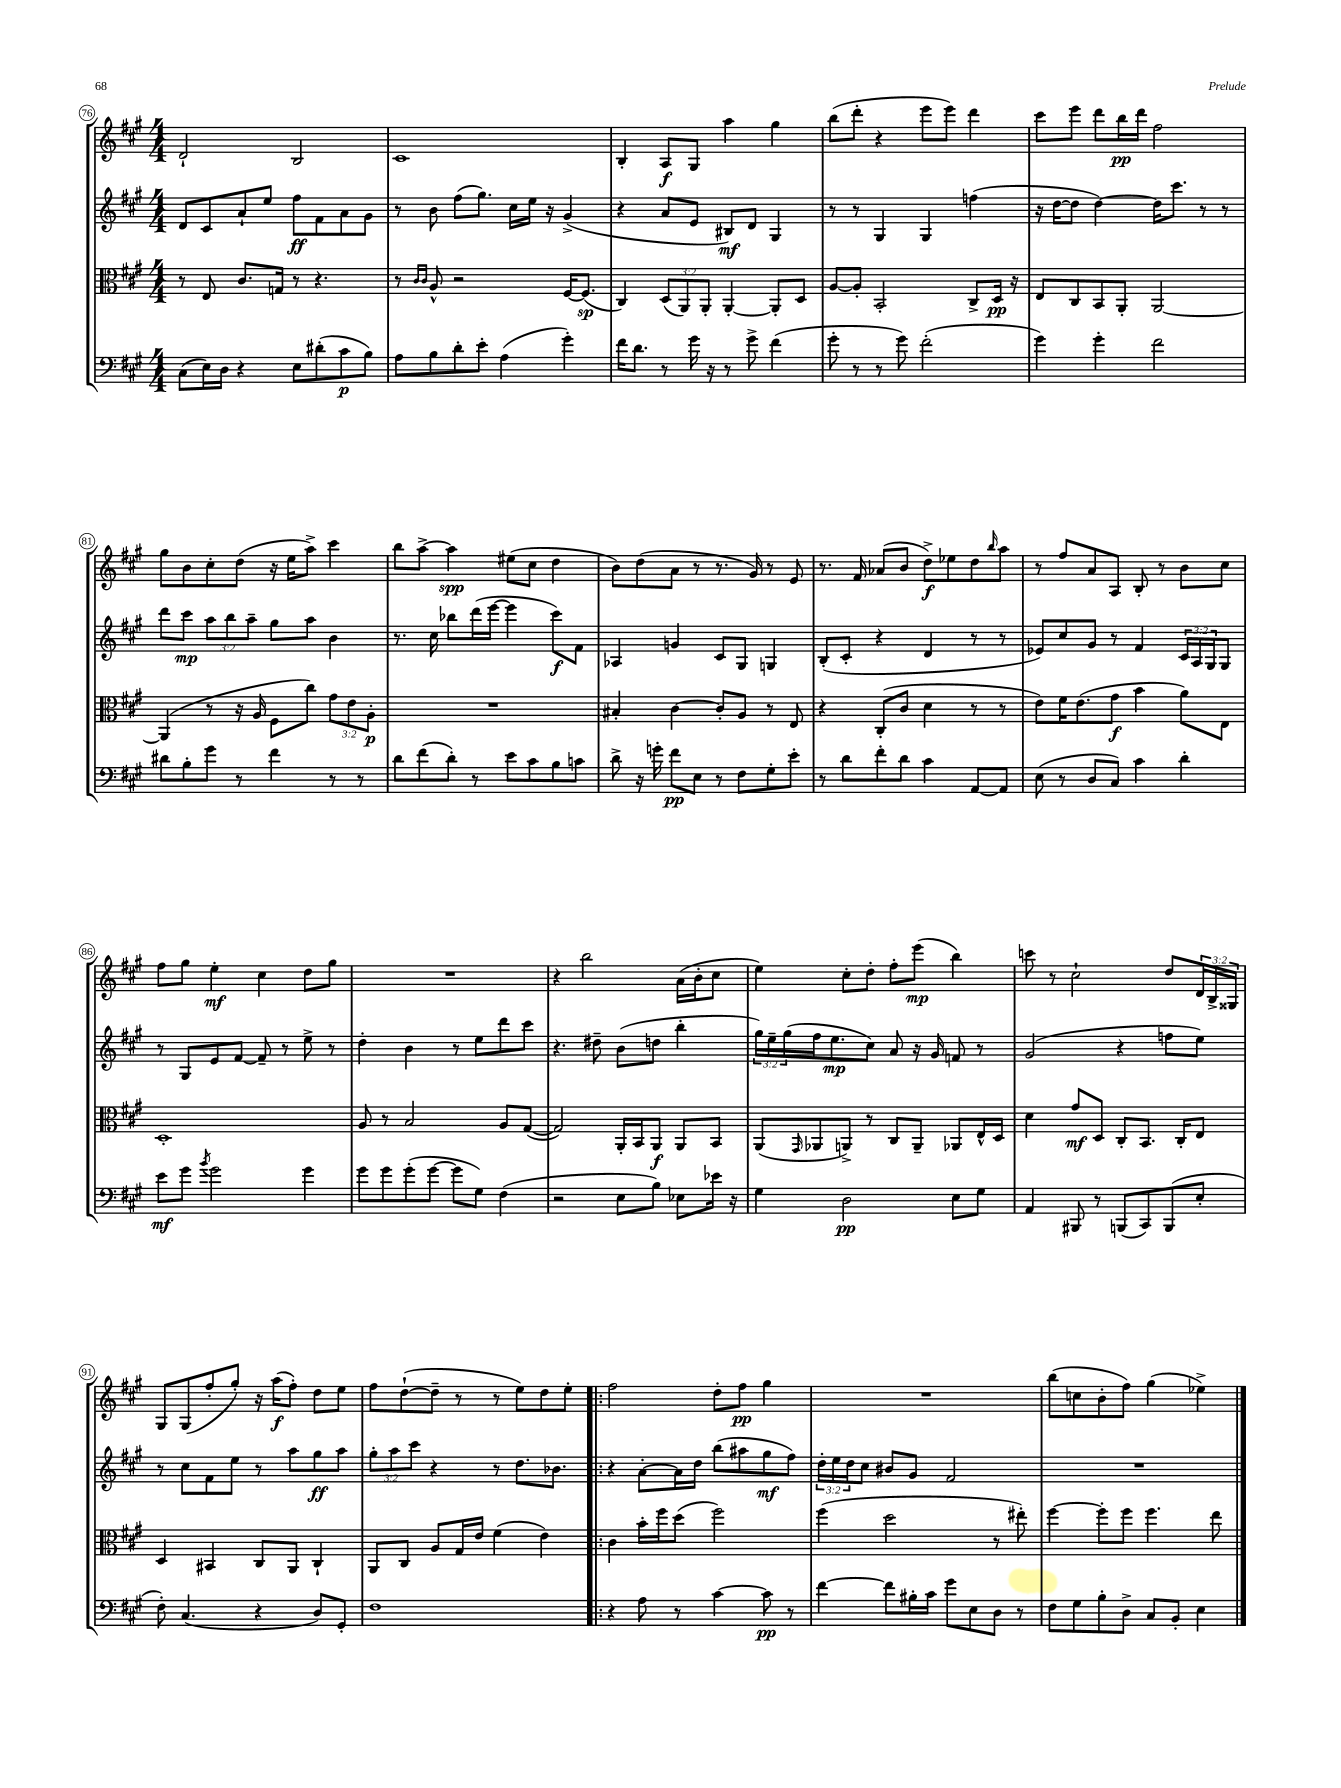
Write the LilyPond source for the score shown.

<<
\new StaffGroup <<
\new Staff = "s0" {
    \clef treble \key a \major \numericTimeSignature \time 4/4 \override Staff.TupletNumber.text = #tuplet-number::calc-fraction-text
    d'2-! b2 |
    cis'1 |
    b4-. a8\f gis8 a''4 gis''4 |
    b''8( d'''8-. r4 e'''8 e'''8) d'''4 |
    cis'''8 e'''8 d'''8 b''16\pp d'''16 fis''2 |
    gis''8 b'8 cis''8-. d''8( r16 e''16 a''8->) cis'''4 |
    b''8 a''8~-> a''4\spp eis''8( cis''8 d''4 |
    b'8) d''8( a'8 r8 r8. gis'16) r8 e'8 |
    r8. fis'16 aes'8( b'8 d''8->\f) ees''8 d''8 \grace { b''16 } a''8 |
    r8 fis''8 a'8 a8 b8-. r8 b'8 cis''8 |
    fis''8 gis''8 e''4-.\mf cis''4 d''8 gis''8 |
    R1 |
    r4 b''2 a'16( b'16-. cis''8 |
    e''4) cis''8-. d''8-. fis''8-. e'''8\mp( b''4) |
    c'''8 r8 cis''2-! d''8 \tuplet 3/2 { d'16 b16-> gisis16 } |
    gis8 gis8( fis''8-. gis''8-.) r16 a''16\f( fis''8-.) d''8 e''8 |
    fis''8 d''8~-!( d''8-- r8 r8 e''8) d''8 e''8-. |
    \bar ".|:" fis''2 d''8-. fis''8\pp gis''4 |
    R1 |
    b''8( c''8 b'8-. fis''8) gis''4( ees''4->) \bar "|." |
}
\new Staff = "s1" {
    \clef treble \key a \major \numericTimeSignature \time 4/4 \override Staff.TupletNumber.text = #tuplet-number::calc-fraction-text
    d'8 cis'8 a'8-! e''8 fis''8\ff fis'8 a'8 gis'8 |
    r8 b'8 fis''8( gis''8.) cis''16 e''16 r16 gis'4->( |
    r4 a'8 e'8 bis8\mf) d'8 gis4 |
    r8 r8 gis4 gis4 f''4( |
    r16 d''16~ d''8 d''4~) d''16 cis'''8. r8 r8 |
    d'''8 cis'''8\mp \tuplet 3/2 { a''8 b''8 a''8-- } gis''8 a''8 b'4 |
    r8. cis''16 bes''8 d'''16( e'''16~ e'''4 cis'''8\f) fis'8 |
    aes4 g'4 cis'8 gis8 g4 |
    b8-.( cis'8-. r4 d'4 r8 r8 |
    ees'8) cis''8 gis'8 r8 fis'4 \tuplet 3/2 { cis'16 a16 gis16 } gis8 |
    r8 gis8 e'8 fis'8~ fis'8-- r8 e''8-> r8 |
    d''4-. b'4 r8 e''8 d'''8 cis'''8 |
    r4. dis''8-- b'8( d''8 b''4-. |
    \tuplet 3/2 { gis''16) e''16-- gis''16( } fis''16 e''8.\mp cis''8) a'8 r16 gis'16 f'8 r8 |
    gis'2( r4 f''8 e''8) |
    r8 cis''8 fis'8 e''8 r8 a''8 gis''8\ff a''8 |
    \tuplet 3/2 { gis''8-. a''8 cis'''8 } r4 r8 d''8. bes'8. |
    \bar ".|:" r4 a'8~-. a'16 d''16 b''8( ais''8 gis''8\mf fis''8) |
    \tuplet 3/2 { d''16-. e''16 d''16 } cis''8 bis'8 gis'8 fis'2 |
    R1 \bar "|." |
}
\new Staff = "s2" {
    \clef alto \key a \major \numericTimeSignature \time 4/4 \override Staff.TupletNumber.text = #tuplet-number::calc-fraction-text
    r8 e8 cis'8. g16 r8 r4. |
    r8 \grace { cis'16 cis'16 } a8-^ r2 fis16~ fis8.\sp( |
    cis4) \tuplet 3/2 { d8( a,8) a,8-. } a,4~-. a,8-. d8 |
    a8~ a8-. b,2-. cis8-> d16\pp r16 |
    e8 cis8 b,8 a,8-. a,2~ |
    a,4( r8 r16 a16 fis8 cis''8) \tuplet 3/2 { gis'8 e'8 a8-.\p } |
    R1 |
    bis4-. cis'4~ cis'8-. a8 r8 e8 |
    r4 cis8-.( cis'8 d'4 r8 r8 |
    e'8) fis'16 e'8.( gis'8\f b'4 a'8) e8 |
    d1-. |
    a8 r8 b2 a8 gis8~( |
    gis2) a,16-. b,16 a,8\f a,8 b,8 |
    a,8( \grace { gis,16 } aes,8 a,8->) r8 cis8 a,8-- aes,8 e16-^ d16 |
    d'4 gis'8\mf d8 cis8-. b,8. cis16-. e8 |
    d4 bis,4 cis8 a,8 cis4-! |
    a,8 cis8 a8 gis16 e'16 fis'4( e'4) |
    \bar ".|:" cis'4 b'16-. fis''16 d''8( fis''2) |
    fis''4( d''2 r8 eis''8-.) |
    fis''4~ fis''8-. fis''8 fis''4. e''8 \bar "|." |
}
\new Staff = "s3" {
    \clef bass \key a \major \numericTimeSignature \time 4/4
    cis8( e16) d16 r4 e8 dis'8-.( cis'8\p b8) |
    a8 b8 d'8-. e'8-. a4( gis'4-.) |
    fis'16 d'8. r8 gis'16 r16 r8 gis'8-> fis'4( |
    gis'8-. r8 r8 gis'8) fis'2-.( |
    gis'4) gis'4-. fis'2 |
    dis'8 b8-. gis'8 r8 fis'4 r8 r8 |
    d'8 fis'8( d'8-.) r8 e'8 cis'8 b8 c'8 |
    d'8-> r16 g'16-. fis'8\pp e8 r8 fis8 gis8-. e'8-. |
    r8 d'8 fis'8-. d'8 cis'4 a,8~ a,8 |
    e8( r8 d8 cis8) cis'4 d'4-. |
    e'8\mf gis'8 \acciaccatura { b'8 } gis'2 gis'4 |
    gis'8 gis'8 gis'8-.( gis'8~ gis'8 gis8) fis4( |
    r2 e8 b8) ees8 ees'16 r16 |
    gis4 d2\pp e8 gis8 |
    a,4 bis,,8 r8 b,,8( cis,8) b,,8( e8-. |
    fis8-.) cis4.( r4 d8) gis,8-. |
    fis1 |
    \bar ".|:" r4 a8 r8 cis'4~ cis'8\pp r8 |
    fis'4~ fis'8 bis16-. cis'16 gis'8 e8 d8 r8 |
    fis8 gis8 b8-. d8-> cis8 b,8-. e4 \bar "|." |
}
>>
>>
\layout { \context { \Score currentBarNumber = #76 \override BarNumber.stencil = #(make-stencil-circler 0.1 0.3 ly:text-interface::print) } }
